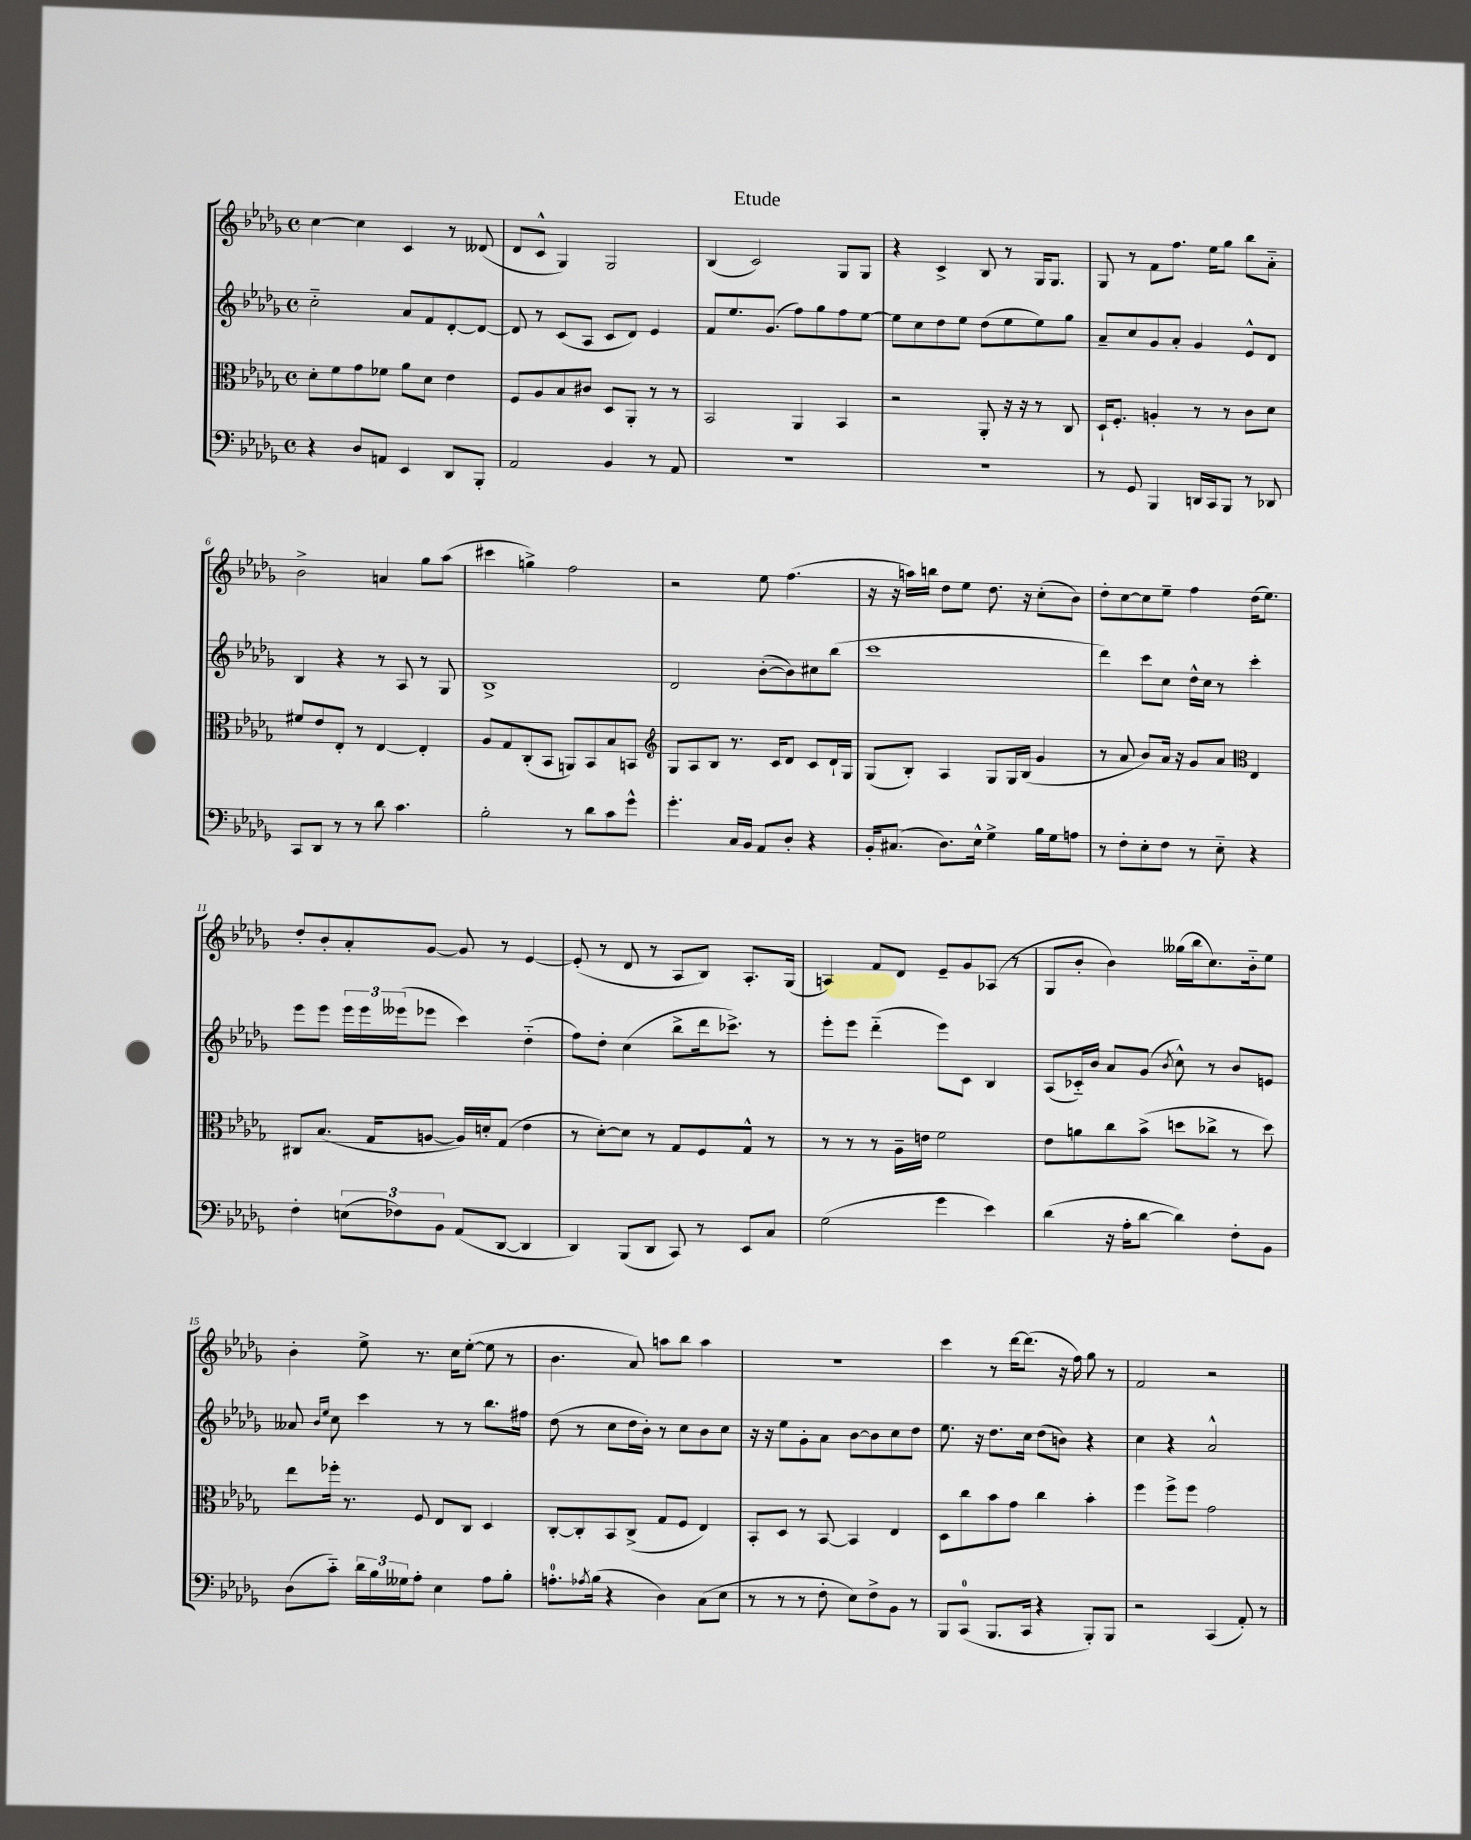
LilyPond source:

\header { title = "Etude" }
<<
\new StaffGroup <<
\new Staff = "s0" {
    \clef treble \key des \major \defaultTimeSignature \time 4/4
    c''4~ c''4 c'4 r8 deses'8( |
    des'8 c'8-^ ges4) ges2 |
    bes4( c'2) ges8 ges8 |
    r4 c'4-> bes8 r8 ges16 ges8. |
    ges8 r8 f'8 f''8. ees''16 ges''8 bes''8 aes'8-_ |
    bes'2-> a'4 ges''8 aes''8( |
    cis'''4 g''4->) f''2 |
    r2 ees''8 f''4.( |
    r16 r16 a''16) b''16 des''8 ees''8 des''8. r16 c''8-.( bes'8) |
    des''8-. c''8~ c''8 ees''8-- f''4 des''16( ees''8.) |
    des''8-. bes'8-. aes'8-. ges'8~ ges'8 r8 ees'4~ |
    ees'8-.( r8 des'8 r8 aes8 bes8) aes8.-. ges16( |
    a4) f'8 des'8 ees'8-- ges'8 aes8( r8 |
    ges8 bes'8-. bes'4) geses''16( bes''16 c''8.) bes'16-_ ees''8 |
    bes'4-. ees''8-> r8. c''16 ees''8~-.( ees''8 r8 |
    bes'4. aes'8) a''8 bes''8 a''4 |
    R1 |
    c'''4 r8 des'''16~ des'''8.( r16 f''16) ges''8 r8 |
    f'2 r2 \bar "|." |
}
\new Staff = "s1" {
    \clef treble \key des \major \defaultTimeSignature \time 4/4
    c''2-_ aes'8 f'8 des'8~-. des'8~ |
    des'8 r8 c'8( aes8 c'8 des'8) ees'4 |
    f'8 ees''8. ges'8.( f''8) ges''8 f''8 ees''8~ |
    ees''8 c''8 des''8 ees''8 des''8( ees''8 ees''8) ges''8 |
    aes'8-- c''8 ges'8 aes'8-. ges'4 ees'8-^ des'8 |
    bes4 r4 r8 aes8 r8 ges8 |
    bes1-> |
    des'2 bes'8~-.( bes'8) cis''8 bes''8( |
    c'''1 |
    des'''4) c'''8 c''8 des''16-^ c''16 r8 c'''4-. |
    ees'''8 ees'''8 \tuplet 3/2 { ees'''16 ees'''16 eeses'''16( } ees'''8 c'''4) des''4-_( |
    f''8) des''8-. c''4( bes''8-> des'''16 ces'''8.->) r8 |
    ees'''8-. ees'''8 des'''4-_( ees'''8) c'8 bes4 |
    aes8( ces'16-_) bes'16 aes'8 ges'8( \acciaccatura { bes'8 } c''8-^) r8 bes'8 e'8 |
    aeses'8 \grace { bes'16 ees''16 } c''8 c'''4 r8 r8 bes''8. fis''16 |
    des''8( r8 c''8 des''16 bes'16-.) r8 c''8 bes'8 c''8 |
    r16 r16 ees''8 ges'8-. aes'8 bes'8~ bes'8 c''8 des''8 |
    ees''8. r16 des''8. c''16 des''8( b'8) r4 |
    c''4 r4 aes'2-^ \bar "|." |
}
\new Staff = "s2" {
    \clef alto \key des \major \defaultTimeSignature \time 4/4
    des'8-. f'8 ges'8 fes'8 aes'8 des'8 ees'4 |
    f8 aes8 bes8 cis'8 des8 aes,8-. r8 r8 |
    bes,2 aes,4 bes,4 |
    r2 aes,8-. r16 r16 r8 c8 |
    des16-! f8.-. a4-. r8 r8 c'8 des'8 |
    fis'8 ees'8 ees8-. r8 ees4~ ees4-. |
    aes8 ges8 c8-.( bes,8 a,8) bes,8 bes8 b,8 |
    \clef treble ges8 aes8 bes8 r8. c'16 des'8 c'8 des'16-! ges16 |
    ges8( bes8-.) aes4 ges8 ges16 bes16( ges'4 |
    r8 aes'8 bes'8) aes'16 r16 ges'8 aes'8 \clef alto ees4 |
    cis8 bes8.( ges16 a8~ a16) d'16-. ges8( ees'4 |
    r8 des'8~-.) des'8 r8 ges8 f8 ges8-^ r8 |
    r8 r8 r8 aes16-- e'16 f'2 |
    ees'8 a'8 c''8 bes'8->( d''8 ces''8-> r8 d''8) |
    ees''8 fes''16-. r8. f8 ees8 c8 des4 |
    c8~-. c8-. bes,8 c8->( ges8 f8 ees4) |
    bes,8-. des8 r8 bes,8~ bes,4 ees4 |
    des8 c''8 bes'8 ges'8 c''4 bes'4-. |
    f''4 f''8-> f''8 ges'2 \bar "|." |
}
\new Staff = "s3" {
    \clef bass \key des \major \defaultTimeSignature \time 4/4
    r4 des8 a,8 ees,4 des,8 bes,,8-. |
    aes,2 bes,4 r8 aes,8 |
    R1 |
    R1 |
    r8 ges,8 bes,,4 d,16 c,16 bes,,8 r8 des,8 |
    c,8 des,8 r8 r8 des'8 c'4. |
    bes2-. r8 des'8 c'8 ges'8-^ |
    ges'4.-. c16 bes,16 aes,8 des8-. r4 |
    bes,16-. cis8.( des8.) ees16-^ ges4-> bes16 ges16 a8 |
    r8 f8-. ees8-. f8 r8 ees8-_ r4 |
    f4-. \tuplet 3/2 { e8( fes8) bes,8 } aes,8( des,8~ des,4 |
    des,4) bes,,8( des,8 c,8) r8 ees,8 c8 |
    ges2( ges'4 ees'4) |
    des'4( r16 aes16-. des'8~ des'4) f8-. bes,8 |
    des8( c'8-_) \tuplet 3/2 { des'16 bes16 geses16 } aes8-. ees4 aes8 bes8-. |
    a8.-0-. \acciaccatura { aes8 } bes16( r4 des4) c8( ees8 |
    r8 r8 r8 f8-. ees8) f8-> bes,8 r8 |
    bes,,8 c,8-0( bes,,8. c,16 r4 bes,,8-.) bes,,8 |
    r2 c,4( aes,8-.) r8 \bar "|." |
}
>>
>>
